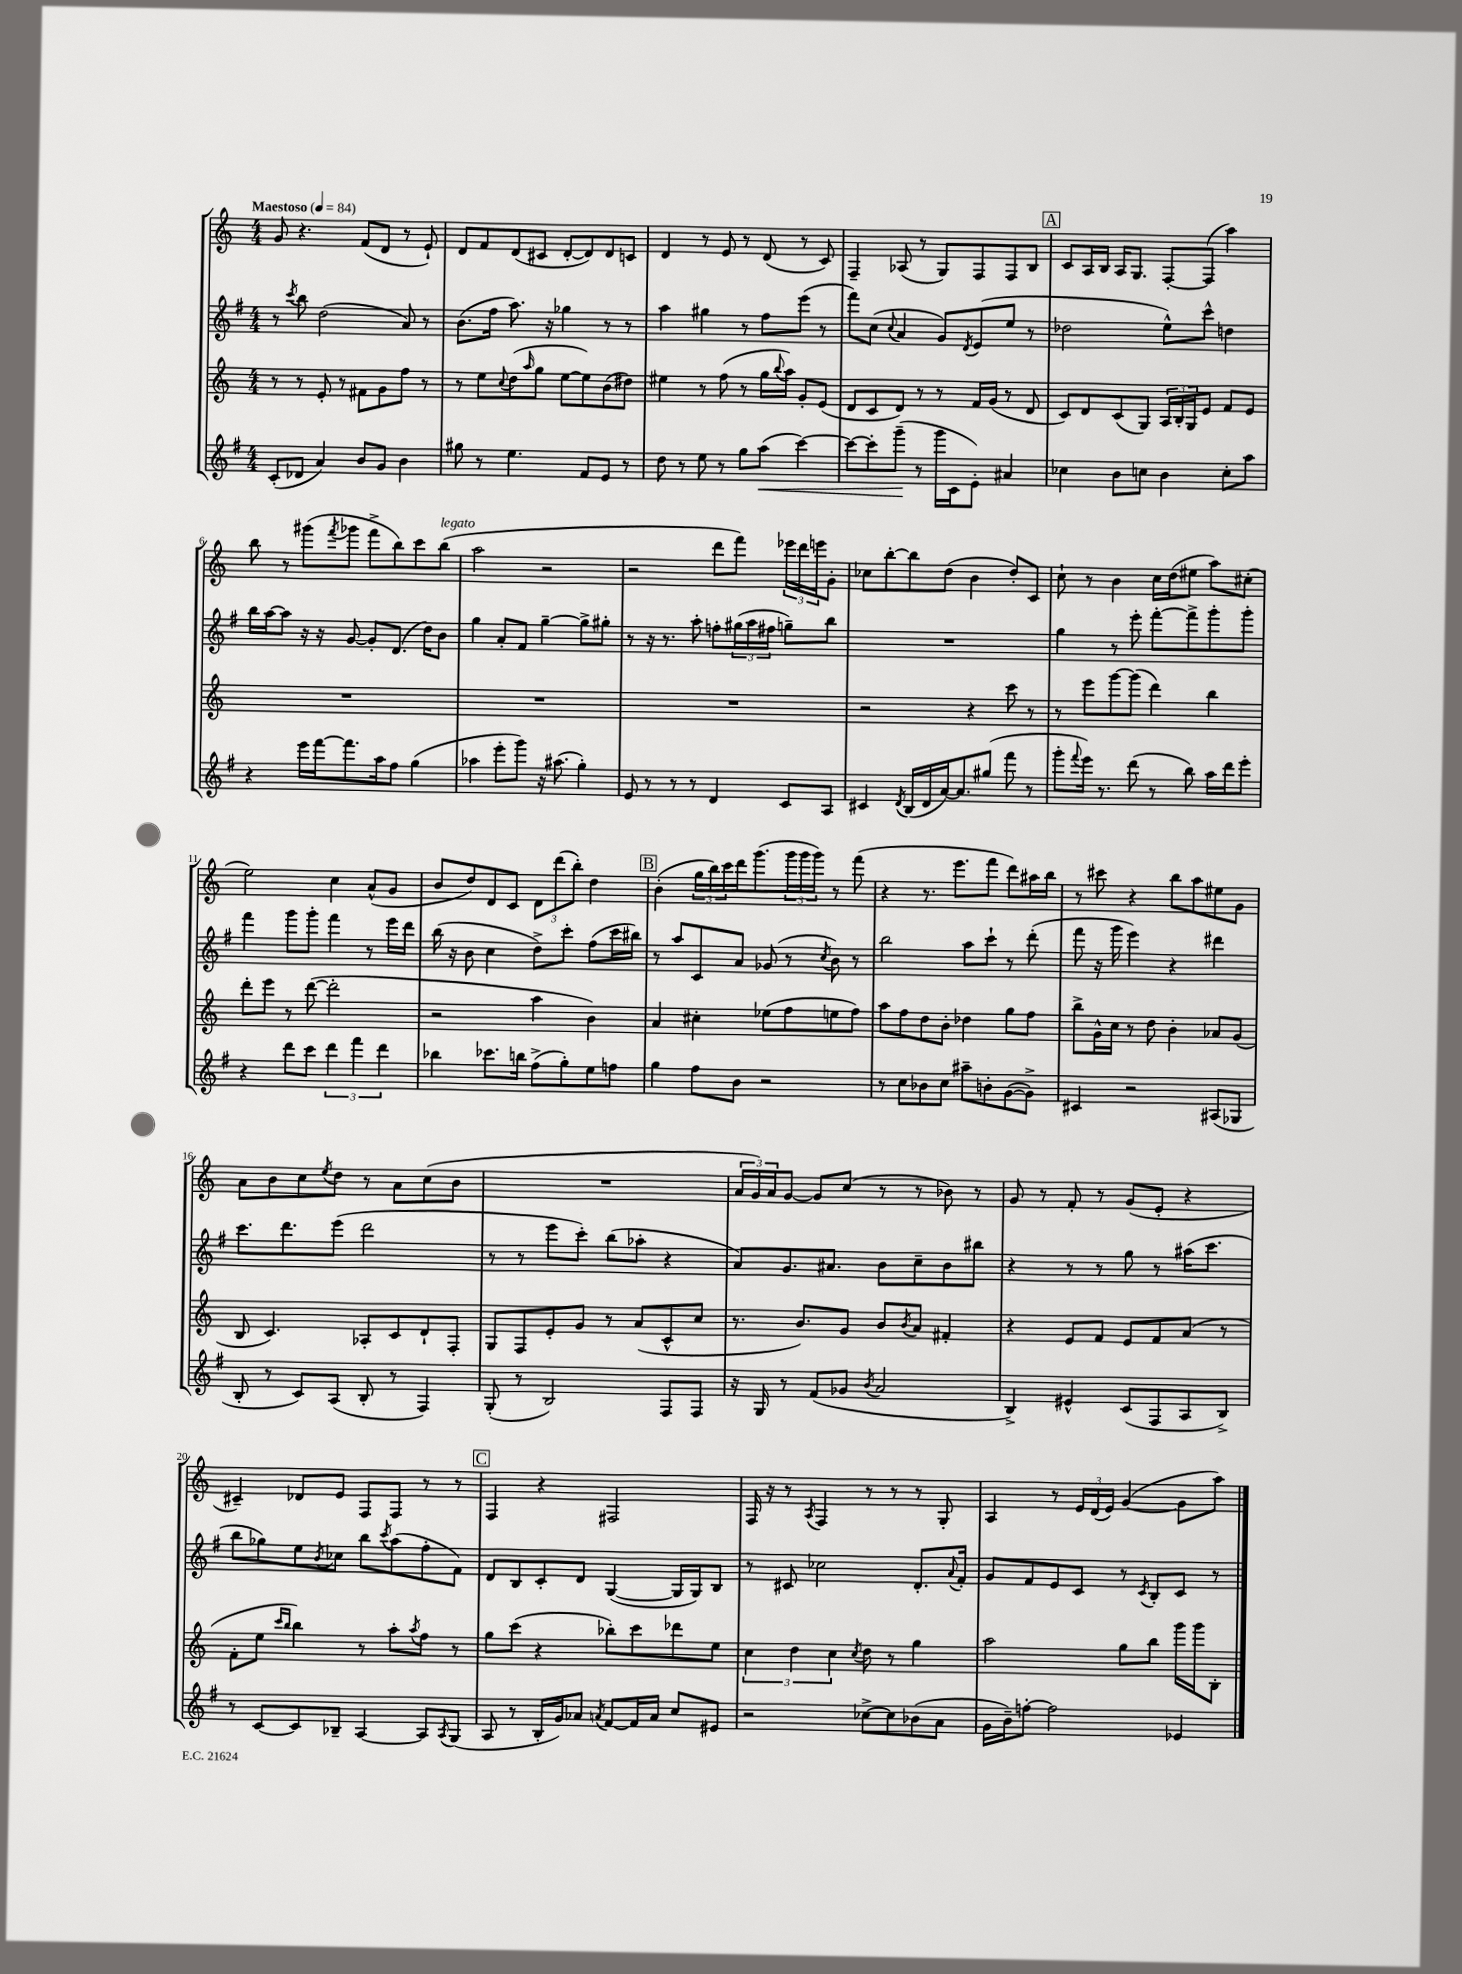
<<
\new StaffGroup <<
\new Staff = "s0" {
    \clef treble \key c \major \numericTimeSignature \time 4/4 \tempo "Maestoso" 4 = 84
    g'8 r4. f'8( d'8 r8 e'8-!) |
    d'8 f'8 d'8( cis'8 d'8~-. d'8) d'8 c'8 |
    d'4 r8 e'8 r8 d'8( r8 c'8) |
    f4-- aes8( r8 g8) f8 f8 b8 |
    \mark \markup { \box "A" } c'8 a16 b16 a16 g8. f8~-. f8( a''4) |
    b''8 r8 gis'''8( \acciaccatura { f'''8 } ges'''8 f'''8-> b''8) c'''8 b''8^\markup { \italic "legato" }( |
    a''2 r2 |
    r2 d'''8 f'''8) \tuplet 3/2 { ees'''16 d'''16 e'''16 } g'8-. |
    ces''8 b''8~-. b''8 d''8( b'4 d''8-.) c'8 |
    c''8-! r8 b'4 c''16 d''16( eis''8 a''8) cis''8-.( |
    e''2) c''4 a'8-^( g'8 |
    b'8 d''8) d'8 c'8 \tuplet 3/2 { d'8 d'''8( b''8-.) } d''4 |
    \mark \markup { \box "B" } b'4-.( \tuplet 3/2 { g''16 b''16) c'''16 } d'''16 g'''8.( \tuplet 3/2 { g'''16 g'''16 g'''16) } r8 f'''8( |
    r4 r8. e'''8. f'''8 d'''8) ais''16 b''16 |
    r8 cis'''8 r4 b''8 a''8 eis''8 g'8 |
    a'8 b'8 c''8 \acciaccatura { e''8 } d''8 r8 a'8 c''8( b'8 |
    R1 |
    \tuplet 3/2 { a'16 g'16) a'16 } g'8~ g'8 c''8( r8 r8 bes'8) r8 |
    g'8 r8 f'8-. r8 g'8( e'8-. r4 |
    cis'4--) des'8 e'8 f8 f8 r8 r8 |
    \mark \markup { \box "C" } f4 r4 fis2 |
    f16 r16 r8 \acciaccatura { a8 } f4 r8 r8 r8 g8-. |
    a4 r8 \tuplet 3/2 { e'16 d'16( e'16) } g'4~( g'8 a''8) \bar "|." |
}
\new Staff = "s1" {
    \clef treble \key g \major \numericTimeSignature \time 4/4
    r8 \acciaccatura { c'''8 } b''8 d''2( a'8) r8 |
    b'8.( fis''16 a''8.) r16 ges''4 r8 r8 |
    a''4 gis''4 r8 fis''8 e'''8( r8 |
    fis'''8) c''8( \appoggiatura { c''8 } a'4 g'8) \acciaccatura { d'8 } e'8( e''8 r8 |
    \mark \markup { \box "A" } des''2 e''8-^) c'''8-^ d''4 |
    b''16 a''16~ a''8 r16 r16 g'8~ g'8-. d'8.( d''16) b'8 |
    g''4 a'8-. fis'8 g''4~-- g''8-> gis''8-. |
    r8 r16 r8. a''8-. f''8-. \tuplet 3/2 { gis''16( a''16 fis''16 } g''8--) b''8 |
    R1 |
    g''4 r8 e'''8-. fis'''8~-. fis'''8-> g'''8-. g'''8-. |
    fis'''4 g'''8 g'''8-. fis'''4 r8 e'''16 d'''16 |
    b''16( r16 b'8 c''4 d''8->) c'''8-. fis''8( c'''16 bis''16) |
    \mark \markup { \box "B" } r8 a''8 c'8 a'8 ges'8( r8 \acciaccatura { c''8 } b'8) r8 |
    b''2 a''8 c'''8-! r8 d'''8-.( |
    fis'''8 r16 g'''16 e'''4) r4 dis'''4 |
    c'''8. d'''8. e'''8( d'''2 |
    r8 r8 e'''8 c'''8-.) b''8( aes''8-. r4 |
    a'8) g'8. ais'8. b'8 c''8-- b'8 bis''8 |
    r4 r8 r8 g''8 r8 ais''16( c'''8. |
    b''8 ges''8) e''8 \acciaccatura { b'8 } ces''8 b''8 \acciaccatura { c'''8 } a''8( fis''8-. fis'8) |
    \mark \markup { \box "C" } d'8 b8 c'8-. d'8 g4~( g16 g16) b8 |
    r8 cis'8 ces''2 d'8.-. \appoggiatura { a'8 } fis'16-. |
    g'8 fis'8 e'8 c'8 r8 \acciaccatura { c'8 } b8-. c'8 r8 \bar "|." |
}
\new Staff = "s2" {
    \clef treble \key c \major \numericTimeSignature \time 4/4
    r8 r8 e'8-. r8 fis'8 g'8 f''8 r8 |
    r8 e''8 \appoggiatura { c''8 } d''8( \grace { a''16 } g''8 e''8~ e''8) b'8( dis''8) |
    eis''4 r8 f''8( r8 g''16 \appoggiatura { b''8 } a''16) g'8-. e'8( |
    d'8 c'8 d'8) r8 r8 f'16 g'16( r8 d'8 |
    \mark \markup { \box "A" } c'8) d'8 c'8( g8) \tuplet 3/2 { a16 b16-. g16 } e'8 f'8 e'8 |
    R1 |
    R1 |
    R1 |
    r2 r4 c'''8 r8 |
    r8 e'''8 g'''8~ g'''8( d'''4) b''4 |
    d'''8-. e'''8 r8 d'''8~( d'''2-. |
    r2 a''4 b'4) |
    \mark \markup { \box "B" } a'4 cis''4-. ees''8( f''8 e''8 f''8) |
    a''8 f''8 d''8 b'8-. des''4 g''8 f''8 |
    b''8-> g'16-^ c''16 r8 d''8 b'4-. aes'8 g'8( |
    b8 c'4.) aes8-. c'8 d'8-! f8-. |
    g8 f8 e'8-. g'8 r8 a'8( c'8-^ c''8 |
    r8. b'8.) g'8 b'8 \acciaccatura { b'8 } a'8 fis'4-. |
    r4 e'8 f'8 e'8 f'8 a'8( r8 |
    f'8-. e''8 \grace { c'''16 b''16 } b''4) r8 a''8-. \acciaccatura { a''8 } f''8 r8 |
    \mark \markup { \box "C" } g''8 c'''8( r4 bes''8-.) c'''8 des'''8 e''8 |
    \tuplet 3/2 { c''4 d''4 c''4 } \acciaccatura { c''8 } d''8 r8 g''4 |
    a''2 g''8 b''8 g'''16 g'''16 b8-. \bar "|." |
}
\new Staff = "s3" {
    \clef treble \key g \major \numericTimeSignature \time 4/4
    c'8-.( des'8 a'4) b'8 g'8 b'4 |
    gis''8 r8 e''4. fis'8 e'8 r8 |
    d''8 r8 e''8 r8 g''8 a''8\<( c'''4~) |
    c'''8~ c'''8-. g'''8--\!( r8 g'''16 c'16 e'8-.) ais'4 |
    \mark \markup { \box "A" } ces''4 b'8 c''8 b'4 c''8-. a''8 |
    r4 e'''16 fis'''16~ fis'''8. a''16 fis''8 g''4( |
    aes''4 e'''8-. g'''8) r16 ais''8.( g''4-.) |
    e'8 r8 r8 r8 d'4 c'8 a8 |
    cis'4 \acciaccatura { d'8 } b16( d'16 a'16~) a'8. gis''8( fis'''8 r8 |
    g'''8-. \appoggiatura { fis'''8 } e'''16) r8. d'''8( r8 b''8) a''16 d'''16 e'''8-. |
    r4 d'''8 c'''8 \tuplet 3/2 { d'''4 fis'''4 d'''4 } |
    bes''4 ces'''8. b''16 fis''8->( g''8-.) e''8 f''8 |
    \mark \markup { \box "B" } g''4 fis''8 b'8 r2 |
    r8 c''8 bes'8 c''8 ais''8-- b'8-. g'8~( g'8->) |
    cis'4 r2 ais8( ges8 |
    b8-. r8 c'8) a8( b8-. r8 fis4) |
    g8-.( r8 b2) fis8 fis8 |
    r16 g16 r8 fis'8( ges'8 \acciaccatura { b'8 } a'2 |
    b4->) eis'4-^ c'8( fis8 a8 b8->) |
    r8 c'8~ c'8 bes8-- a4~ a8 \acciaccatura { a8 } g8( |
    \mark \markup { \box "C" } a8 r8 b16-. g'16) aes'8 \acciaccatura { a'8 } fis'8~ fis'16 a'16 c''8 eis'8 |
    r2 ces''8~-> ces''8 bes'8( a'8 |
    g'16 b'16--) f''8~-. f''2 ees'4 \bar "|." |
}
>>
>>
